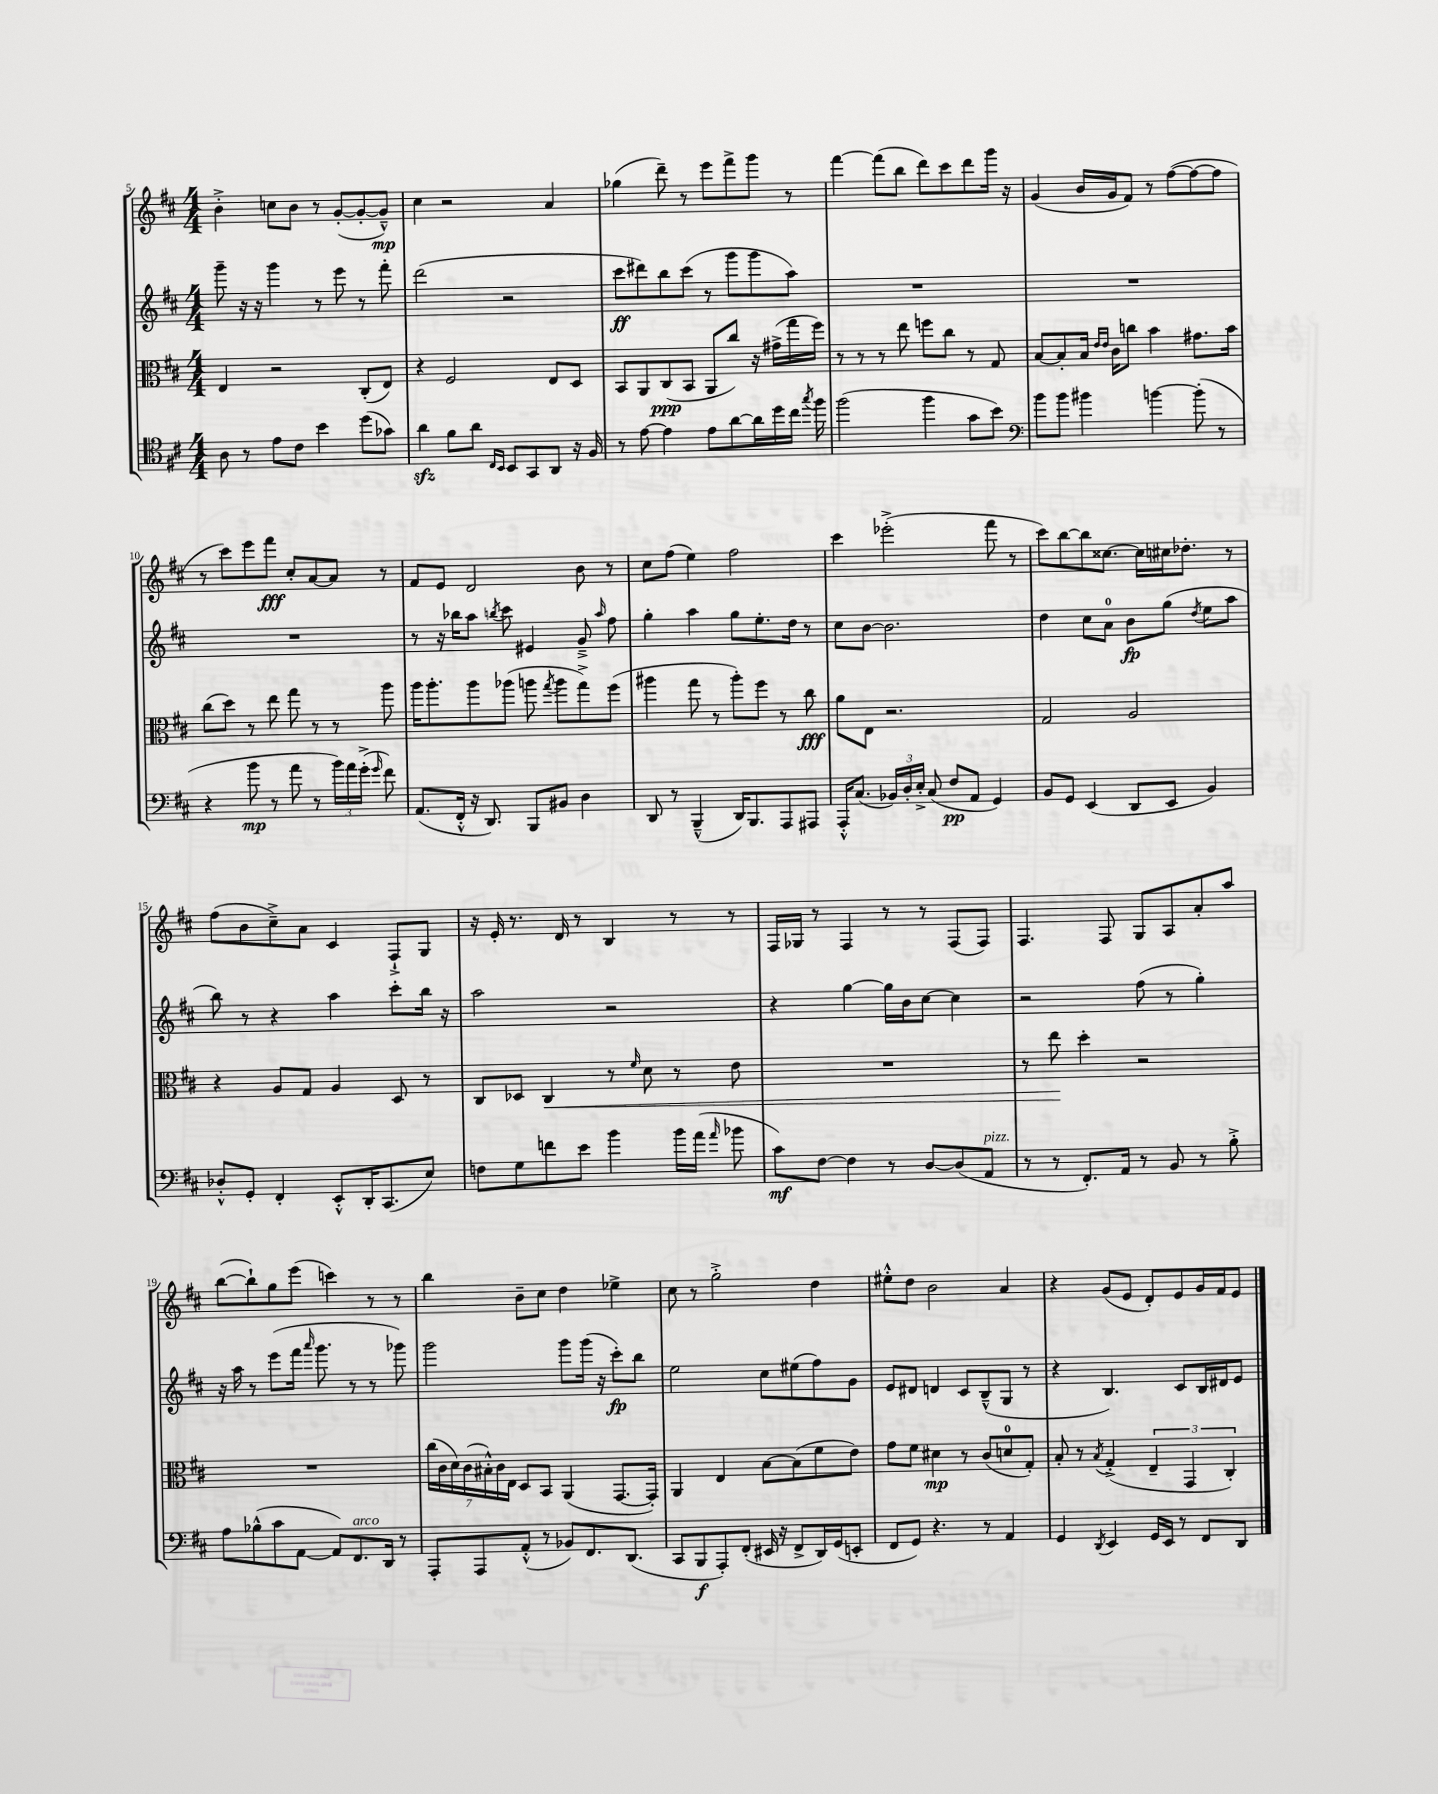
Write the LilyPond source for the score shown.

<<
\new StaffGroup <<
\new Staff = "s0" {
    \clef treble \key d \major \numericTimeSignature \time 4/4
    \autoBeamOff b'4-.-> c''8[ b'8] r8 g'8[~-.( g'8~-. g'8]---^\mp) |
    cis''4 r2 a'4 |
    ges''4( d'''8--) r8 e'''8[ fis'''8-> g'''8] r8 |
    fis'''4~ fis'''8[( b''8] d'''8[) cis'''8 d'''8 g'''16] r16 |
    g'4( b'16[ g'16 fis'8]) r8 fis''8[~( fis''8~ fis''8] |
    r8 cis'''8[) e'''8 fis'''8]\fff cis''8[-. a'8~ a'8] r8 |
    fis'8[ e'8] d'2 b'8 r8 |
    cis''8[ fis''8]( e''4) fis''2 |
    cis'''4 ees'''2-.->( fis'''8 r8 |
    cis'''8[) b''8~ b''8 cisis''8.]~ cisis''16[ cis''16 des''8.]-. r8 |
    fis''8[( b'8 cis''8--->) a'8] cis'4 fis8[-!-> g8] |
    r16 e'16-. r8. d'16 r8 b4 r8 r8 |
    fis16[ ges16] r8 fis4 r8 r8 fis8[( fis8]) |
    fis4. fis8 g8[ a8 a'8-. a''8] |
    b''8[~( b''8-!) g''8 e'''8]( c'''4) r8 r8 |
    b''4 b'8[-- cis''8] d''4 ees''4-> |
    cis''8 r8 g''2-.-> d''4 |
    eis''8[-.-^ d''8] b'2 a'4 |
    r4 g'8[( e'8] d'8[-.) e'8 g'16 fis'16 e'8] \bar "|." |
}
\new Staff = "s1" {
    \clef treble \key d \major \numericTimeSignature \time 4/4
    \autoBeamOff g'''8-- r16 r16 g'''4 r8 e'''8 r8 fis'''8-. |
    d'''2( r2 |
    cis'''8[\ff dis'''8) b''8 cis'''8]( r8 g'''8[ g'''8 a''8]) |
    R1 |
    R1 |
    R1 |
    r8 r16 bes''16[ a''8] \acciaccatura { b''8 } cis'''8 eis'4 g'8---> \grace { a''16 } fis''8 |
    g''4-. a''4 g''8[ e''8.-. d''16] r8 |
    cis''8[ b'8]~ b'2. |
    d''4 cis''8[ a'8]-0 b'8[\fp g''8]( \acciaccatura { d''8 } e''8[ a''8] |
    b''8) r8 r4 a''4 cis'''8[-. b''16] r16 |
    a''2 r2 |
    r4 g''4~ g''16[ b'16 cis''8]~ cis''4 |
    r2 fis''8( r8 g''4-.) |
    r16 a''16 r8 e'''8[( fis'''16] \grace { a'''16 } g'''8. r8 r8 ges'''8) |
    g'''2 g'''8[ g'''16]( r16 cis'''8[-.\fp) b''8] |
    e''2 cis''8[ eis''8( fis''8) g'8] |
    e'8[ dis'8] d'4 cis'8[ b8---^( g8] r8 |
    r4 b4.) cis'8[ b16 dis'16 e'8] \bar "|." |
}
\new Staff = "s2" {
    \clef alto \key d \major \numericTimeSignature \time 4/4
    \autoBeamOff e4 r2 cis8[-.( e8]) |
    r4 fis2 e8[ d8] |
    b,8[ a,8 cis8\ppp( b,8] a,8[ cis''8]) r16 gis'16[->( g''16 fis''16]) |
    r8 r8 r8 e''8 f''8[ cis''8] r8 g8 |
    b8[~ b8-. b16] \grace { e'16[ e'16] } cis'16[ c''8] b'4 gis'8.[ b'16] |
    cis''8[( d''8]) r8 e''8 g''8 r8 r8 a''8 |
    a''16[ a''8.-. a''8 aes''8]( a''8 \acciaccatura { g''8 } a''8[ g''8->) fis''8]( |
    ais''4 g''8 r8 ais''8[-.) fis''8] r8 cis''8\fff |
    a'8[ e8] r2. |
    g2 a2 |
    r4 a8[ g8] a4 d8 r8 |
    cis8[ des8] cis4\< r8 \grace { fis'16 } d'8 r8 e'8 |
    R1 |
    r8 e''8\! d''4-. r2 |
    R1 |
    \tuplet 7/4 { cis''16[( cis'16 d'16) cis'16( bis16-.-^) cis'16 e16] } d8[ b,8] a,4( g,8.[~ g,16]-.) |
    a,4 e4 b8[~ b8( fis'8 e'8]) |
    g'8[ fis'8] dis'4\mp r8 cis'8[( d'8-0 g8]-.) |
    b8-. r8 \acciaccatura { b8 } g4-.->( \tuplet 3/2 { e4-- g,4 cis4-.) } \bar "|." |
}
\new Staff = "s3" {
    \clef tenor \key d \major \numericTimeSignature \time 4/4
    \autoBeamOff a8 r8 e'8[ cis'8] b'4 d''8[( ges'8]) |
    a'4\sfz fis'8[ a'8] \grace { cis16[ b,16] } b,8[ g,8 a,8] r16 fis16 |
    r8 e'8~ e'4 e'8[ a'8~ a'16 d''16 cis''16] \acciaccatura { g''8 } fis''16 |
    fis''2( fis''4 g'8[ b'8]) |
    \clef bass b'8[ b'8] bis'4 b'4~ b'8-.( r8 |
    r4 b'8\mp r8 a'8 r8 \tuplet 3/2 { b'16[) a'16 g'16]-.->( } \grace { g'16 } fis'8) |
    a,8.[( fis,16]-.-^ r16 d,8.) b,,8[ bis,8] d4 |
    d,8 r8 b,,4---^( d,16[) b,,8. a,,8 ais,,8] |
    a,,16[-.-^ cis8.]( \tuplet 3/2 { bes,16[) d16-. e16]-.-> } cis8( fis8[\pp a,8] g,4) |
    b,8[ g,8] e,4( d,8[ e,8] b,4) |
    des8[-.-^ g,8]-. fis,4-. e,8[-.-^ d,16-. cis,8.( e8]) |
    f8[ g8 f'8 e'8] b'4 b'16[ a'16]( \grace { a'16 } bes'8 |
    cis'8[\mf) fis8]~ fis4 r8 d8[~ d8( a,8]^\markup { \italic "pizz." } |
    r8 r8 fis,8.[-.) a,16] r8 b,8 r8 b8-.-> |
    a8[ bes8-^( cis'8 a,8]~ a,8[) fis,8.^\markup { \italic "arco" } d,16] r8 |
    a,,8[-. a,,8 a,8]-.-^( r8 bes,8[) fis,8. d,8.]( |
    cis,8[ b,,8\f a,,8-.) fis,8]-.( eis,16 r16 fis,8[-> d,16) g,16( e,8]-. |
    fis,8[ g,8]) r4. r8 a,4 |
    g,4 \acciaccatura { d,8 } e,4 g,16[ e,16] r8 fis,8[ d,8] \bar "|." |
}
>>
>>
\layout { \context { \Score currentBarNumber = #5 } }
